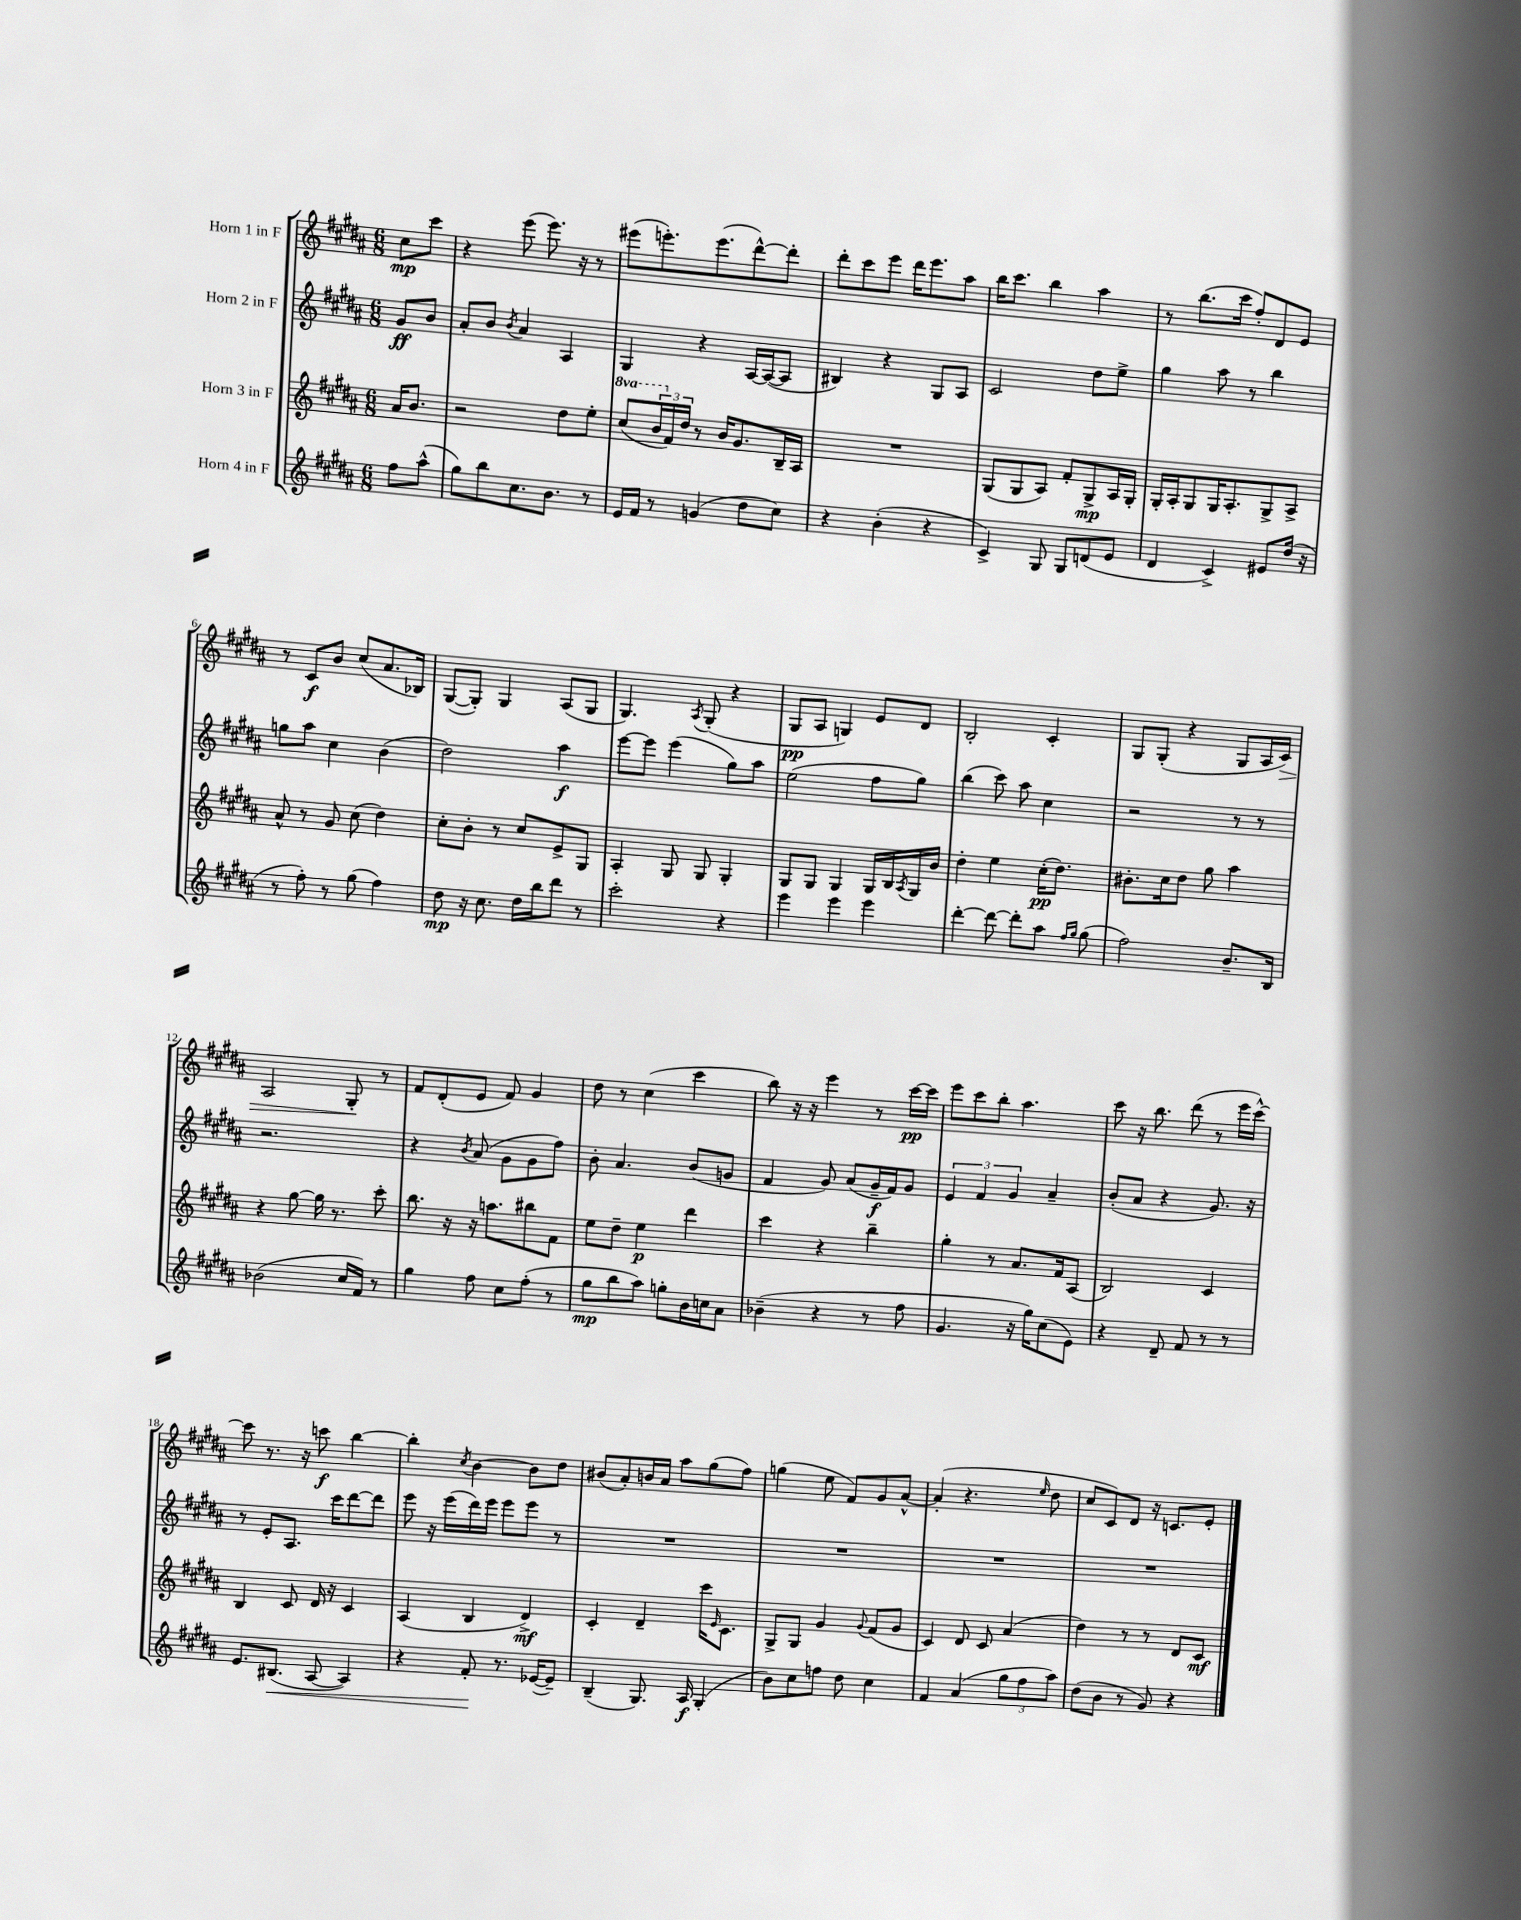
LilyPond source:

<<
\new StaffGroup <<
\new Staff = "s0" \with { instrumentName = "Horn 1 in F" } {
    \clef treble \key b \major \numericTimeSignature \time 6/8 \partial 4
    cis''8\mp cis'''8 |
    r4 e'''8( e'''8.) r16 r8 |
    eis'''8( e'''8.-.) e'''8.( dis'''8~-^) dis'''8-. |
    dis'''8-. cis'''8 e'''8 dis'''16 e'''8. ais''8 |
    b''16 cis'''8. b''4 ais''4 |
    r8 b''8.( cis'''16 fis''8-.) dis'8 e'8 |
    r8 cis'8\f b'8 cis''8( ais'8. bes16) |
    gis8~( gis8-.) gis4 ais8( gis8 |
    gis4.) \acciaccatura { ais8 } gis8-.( r4 |
    gis8\pp ais8 g4) e'8 dis'8 |
    b2-. cis'4-. |
    gis8 gis8-.( r4 gis8 ais16 cis'16\>) |
    ais2 gis8-.\! r8 |
    fis'8 dis'8-.( e'8 fis'8) gis'4 |
    dis''8 r8 cis''4( cis'''4 |
    b''8) r16 r16 e'''4 r8 cis'''16~\pp cis'''16 |
    e'''8 cis'''8 b''8-. ais''4. |
    cis'''8 r16 b''8. dis'''8( r8 e'''16 cis'''16~-^) |
    cis'''8 r8. r16 c'''8\f b''4~ |
    b''4-. \acciaccatura { cis''8 } b'4~ b'8 dis''8 |
    bis'8( ais'8-.) b'16 ais'16 ais''8 gis''8( fis''8) |
    g''4( e''8 fis'8) gis'8 ais'8~-^ |
    ais'4-.( r4. \grace { e''16 } dis''8 |
    cis''8 cis'8) dis'8 r16 c'8. e'8-. \bar "|." |
}
\new Staff = "s1" \with { instrumentName = "Horn 2 in F" } {
    \clef treble \key b \major \numericTimeSignature \time 6/8 \partial 4
    gis'8\ff b'8 |
    ais'8-. b'8 \acciaccatura { b'8 } ais'4 ais4 |
    gis4 r4 ais16~ ais16~( ais8 |
    bis4) r4 gis8 ais8 |
    cis'2 dis''8 e''8-> |
    gis''4 ais''8 r8 b''4 |
    g''8 ais''8 cis''4 b'4( |
    dis''2) ais''4\f |
    e'''8~ e'''8 e'''4( gis''8) ais''8 |
    e''2( fis''8 gis''8) |
    b''4( cis'''8) ais''8 cis''4 |
    r2 r8 r8 |
    r2. |
    r4 \acciaccatura { b'8 } ais'8( gis'8 gis'8 fis''8) |
    b'8-. ais'4. b'8( g'8 |
    fis'4 gis'8) ais'8( gis'16--\f fis'16) gis'8 |
    \tuplet 3/2 { e'4 fis'4 gis'4 } ais'4-- |
    b'8-.( ais'8 r4 gis'8.) r16 |
    r8 e'8-. ais8. cis'''16 dis'''8~ dis'''8 |
    e'''8 r16 e'''16( dis'''16) e'''16 e'''8 e'''8 r8 |
    R2. |
    R2. |
    R2. |
    R2. \bar "|." |
}
\new Staff = "s2" \with { instrumentName = "Horn 3 in F" } {
    \clef treble \key b \major \numericTimeSignature \time 6/8 \set Staff.ottavationMarkups = #ottavation-simple-ordinals \partial 4
    ais'16 b'8. |
    r2 dis''8 e''8-. |
    \ottava #1 cis'''8( \tuplet 3/2 { b''16 \ottava #0 fis'16) dis''16 } r8 b'16 gis'8. b16-- ais16 |
    R2. |
    gis8( gis8 ais8) fis'8-. gis8->\mp ais16 gis16-. |
    gis16-. ais16-. gis8 gis16 ais8.-. gis8-> ais8-> |
    ais'8-^ r8 gis'8 cis''8( dis''4) |
    cis''8-. b'8-. r8 cis''8 e'8-> gis8 |
    ais4-. gis8 gis8 gis4-. |
    gis8 gis8 gis4 gis16 b16 \acciaccatura { ais8 } gis16 b'16 |
    dis''4-. e''4 cis''16-.\pp( dis''8.) |
    bis'8.-. cis''16 dis''8 gis''8 ais''4 |
    r4 gis''8~ gis''16 r8. cis'''8-. |
    b''8. r16 r16 a''8. bis''8 fis'8 |
    e''8 dis''8-- e''4\p dis'''4 |
    cis'''4 r4 b''4-- |
    gis''4-. r8 ais'8. fis'16 ais8( |
    b2) cis'4 |
    b4 cis'8 dis'16 r16 cis'4 |
    ais4( b4 dis'4->\mf) |
    cis'4-. dis'4-- cis'''16 \grace { e'16 } cis'8. |
    gis8-> gis8 gis'4 \appoggiatura { gis'8 } fis'8( gis'8 |
    cis'4) dis'8 cis'8 ais'4( |
    dis''4) r8 r8 dis'8 cis'8\mf \bar "|." |
}
\new Staff = "s3" \with { instrumentName = "Horn 4 in F" } {
    \clef treble \key b \major \numericTimeSignature \time 6/8 \partial 4
    fis''8 ais''8-^( |
    gis''8) b''8 cis''8. b'8. r8 |
    e'16 fis'16 r8 g'4( dis''8 cis''8) |
    r4 b'4-.( r4 |
    cis'4->) gis8 gis8 d'8( e'8 |
    dis'4 cis'4->) eis'8 dis''16( r16 |
    r8 fis''8-.) r8 gis''8( fis''4) |
    dis''8\mp r16 cis''8. dis''16 b''16 dis'''8 r8 |
    cis'''2-. r4 |
    e'''4 e'''4 e'''4 |
    dis'''4~-. dis'''8~ dis'''8-. ais''8 \grace { fis''16 gis''16 } gis''8( |
    fis''2) b'8.-- b16 |
    bes'2( cis''16 fis'16) r8 |
    gis''4 fis''8 cis''8 fis''8-.( r8 |
    gis''8\mp b''8 ais''8) g''8-. b'16 c''16 ais'8 |
    bes'4--( r4 r8 fis''8 |
    gis'4. r16 gis''16) cis''8( e'8) |
    r4 dis'8-- fis'8 r8 r8 |
    e'8. bis8.\<( ais8~ ais4) |
    r4 fis'8-.\! r8. ees'16~( ees'8--) |
    b4--( gis8.) ais16\f gis4-.( |
    b'8) cis''8 f''8 dis''8 cis''4 |
    fis'4 ais'4( \tuplet 3/2 { gis''8 fis''8 ais''8) } |
    dis''8( b'8 r8 gis'8) r4 \bar "|." |
}
>>
>>
